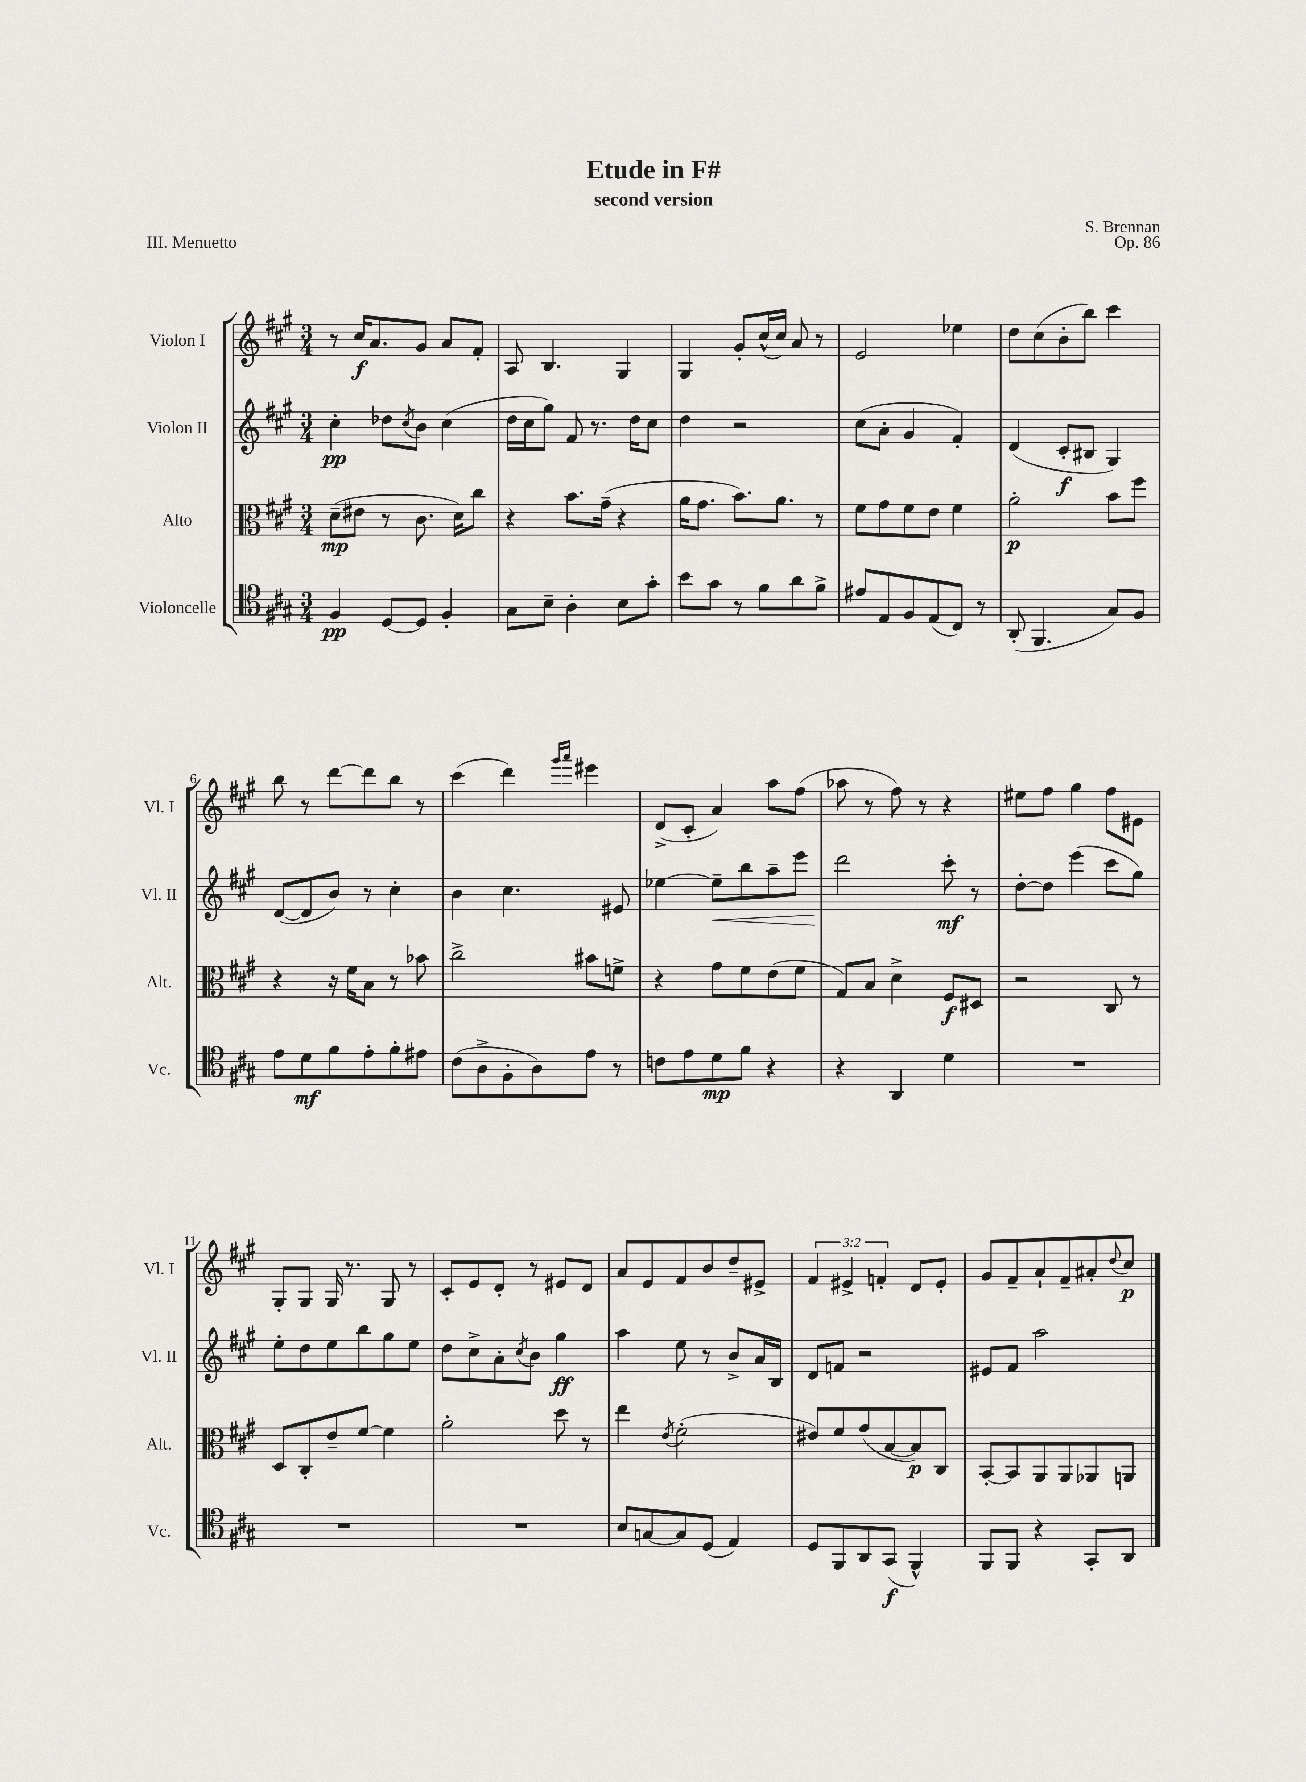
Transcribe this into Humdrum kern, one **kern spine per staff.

**kern	**dynam	**kern	**dynam	**kern	**dynam	**kern	**dynam
*part4	*part4	*part3	*part3	*part2	*part2	*part1	*part1
*staff4	*staff4	*staff3	*staff3	*staff2	*staff2	*staff1	*staff1
*I"Violoncelle	*	*I"Alto	*	*I"Violon II	*	*I"Violon I	*
*I'Vc.	*	*I'Alt.	*	*I'Vl. II	*	*I'Vl. I	*
*clefC4	*	*clefC3	*	*clefG2	*	*clefG2	*
*k[f#c#g#]	*	*k[f#c#g#]	*	*k[f#c#g#]	*	*k[f#c#g#]	*
*M3/4	*	*M3/4	*	*M3/4	*	*M3/4	*
=1	=1	=1	=1	=1	=1	=1	=1
4F#/	pp	(8d~\L	mp	4cc#'\	pp	8r	.
.	.	8e#X\J	.	.	.	16cc#/KL	f
.	.	.	.	.	.	8.a/	.
[8D/L	.	8r	.	8dd-X\L	.	.	.
.	.	.	.	8qcc#/	.	.	.
8D/J]	.	8.c#\	.	8b\J	.	8g#/J	.
4F#'/	.	.	.	(4cc#\	.	8a/L	.
.	.	16d\KL)	.	.	.	.	.
.	.	8cc#\J	.	.	.	8f#'/J	.
=2	=2	=2	=2	=2	=2	=2	=2
8G#\L	.	4r	.	16dd\LL	.	8A/	.
.	.	.	.	16cc#\J	.	.	.
8B~\J	.	.	.	8gg#\J)	.	4.B/	.
4A'\	.	8.b\L	.	8f#/	.	.	.
.	.	.	.	8.r	.	.	.
.	.	(16g#~\Jk	.	.	.	.	.
8B\L	.	4r	.	.	.	4G#/	.
.	.	.	.	16dd\KL	.	.	.
8g#'\J	.	.	.	8cc#\J	.	.	.
=3	=3	=3	=3	=3	=3	=3	=3
8b\L	.	16a\KL	.	4dd\	.	4G#/	.
.	.	8.g#\J	.	.	.	.	.
8g#\J	.	.	.	.	.	.	.
8r	.	8.b\L)	.	2r	.	8g#'/L	.
8f#\L	.	.	.	.	.	(16cc#^^/L	.
.	.	8.a\J	.	.	.	16cc#/JJ)	.
8a\	.	.	.	.	.	8a/	.
8f#^\J	.	8r	.	.	.	8r	.
=4	=4	=4	=4	=4	=4	=4	=4
8e#X/L	.	8f#\L	.	(8cc#\L	.	2e/	.
8E/	.	8g#\	.	8a'\J	.	.	.
8F#/	.	8f#\	.	4g#/	.	.	.
(8E/	.	8e\J	.	.	.	.	.
8C#/J)	.	4f#\	.	4f#'/)	.	4ee-X\	.
8r	.	.	.	.	.	.	.
=5	=5	=5	=5	=5	=5	=5	=5
(8AA'/	.	2a'\	p	(4d/	.	8dd\L	.
4.FF#/	.	.	.	.	.	(8cc#\	.
.	.	.	.	8c#'/L	f	8b'\	.
.	.	.	.	8B#X/J	.	8bb\J)	.
8G#/L)	.	8b\L	.	4G#/)	.	4ccc#\	.
8F#/J	.	8ff#\J	.	.	.	.	.
!!LO:LB:g=z
=6	=6	=6	=6	=6	=6	=6	=6
8e\L	.	4r	.	([8d/L	.	8bb\	.
8d\	mf	.	.	8d/]	.	8r	.
8f#\	.	16r	.	8b/J)	.	[8ddd\L	.
.	.	16f#\KL	.	.	.	.	.
8e'\	.	8B\J	.	8r	.	8ddd\]	.
8f#'\	.	8r	.	4cc#'\	.	8bb\J	.
8e#X\J	.	8b-X\	.	.	.	8r	.
=7	=7	=7	=7	=7	=7	=7	=7
(8c#\L	.	2cc#^\	.	4b\	.	(4ccc#\	.
8A^\	.	.	.	.	.	.	.
8F#'\	.	.	.	4.cc#\	.	4ddd\)	.
8A\)	.	.	.	.	.	.	.
.	.	.	.	.	.	16qqggg#/LL	.
.	.	.	.	.	.	16qqaaa/JJ	.
8e\J	.	8b#X\L	.	.	.	4eee#X\	.
8r	.	8fn^\J	.	8e#X/	.	.	.
=8	=8	=8	=8	=8	=8	=8	=8
8cn\L	.	4r	.	[4ee-X\	.	(8d^/L	.
8e\	.	.	.	.	.	8c#'/J	.
!	!	!	!	!	!LO:HP:b	!	!
8d\	mp	8g#\L	.	8ee-~\L]	<	4a/)	.
8f#\J	.	8f#\	.	8bb\	.	.	.
4r	.	(8e\	.	8aa~\	.	8aa\L	.
.	.	8f#\J	.	8eee\J	.	(8ff#\J	.
=9	=9	=9	=9	=9	=9	=9	=9
4r	.	8G#/L)	.	2ddd\	.	8aa-X\	.
.	.	8B/J	.	.	.	8r	.
4AA/	.	4d^\	.	.	.	8ff#\)	.
.	.	.	.	.	.	8r	.
4d\	.	8F#/L	f	8ccc#'\	[ mf	4r	.
.	.	8D#X/J	.	8r	.	.	.
=10	=10	=10	=10	=10	=10	=10	=10
2.r	.	2r	.	[8dd'\L	.	8ee#X\L	.
.	.	.	.	8dd\J]	.	8ff#\J	.
.	.	.	.	(4eee\	.	4gg#\	.
.	.	8C#/	.	8ccc#\L	.	8ff#\L	.
.	.	8r	.	8gg#\J)	.	8e#X\J	.
!!LO:LB:g=z
=11	=11	=11	=11	=11	=11	=11	=11
2.r	.	8D/L	.	8ee'\L	.	8G#'/L	.
.	.	8C#'/	.	8dd\	.	8G#/J	.
.	.	8e~/	.	8ee\	.	16G#/	.
.	.	.	.	.	.	8.r	.
.	.	[8f#/J	.	8bb\	.	.	.
.	.	4f#\]	.	8gg#\	.	8G#/	.
.	.	.	.	8ee\J	.	8r	.
=12	=12	=12	=12	=12	=12	=12	=12
2.r	.	2a'\	.	8dd\L	.	8c#'/L	.
.	.	.	.	8cc#^\	.	8e/	.
.	.	.	.	8a'\	.	8d'/J	.
.	.	.	.	8qcc#/	.	.	.
.	.	.	.	8b\J	.	8r	.
.	.	8dd\	.	4gg#\	ff	8e#X/L	.
.	.	8r	.	.	.	8d/J	.
=13	=13	=13	=13	=13	=13	=13	=13
8B/L	.	4ee\	.	4aa\	.	8a/L	.
[8Gn/	.	.	.	.	.	8e/	.
.	.	8qe/	.	.	.	.	.
8G/]	.	(2f#'\	.	8ee\	.	8f#/	.
(8D/J	.	.	.	8r	.	8b/	.
4E/)	.	.	.	8b^/L	.	8dd~/	.
.	.	.	.	16a/L	.	8e#X^/J	.
.	.	.	.	16B/JJ	.	.	.
=14	=14	=14	=14	=14	=14	=14	=14
8D/L	.	8e#X/L)	.	8d/L	.	6f#/	.
8FF#/	.	8f#/	.	8fn/J	.	.	.
.	.	.	.	.	.	6e#X^/	.
8AA/	.	(8g#/	.	2r	.	.	.
.	.	.	.	.	.	6fn'/	.
(8GG#/J	f	[8B/	.	.	.	.	.
4FF#^^/)	.	8B/])	p	.	.	8d/L	.
.	.	8C#/J	.	.	.	8e#'/J	.
=15	=15	=15	=15	=15	=15	=15	=15
8FF#/L	.	[8BB'/L	.	8e#X/L	.	8g#/L	.
8FF#/J	.	8BB/]	.	8f#/J	.	8f#~/	.
4r	.	8AA/	.	2aa\	.	8a`/	.
.	.	8AA/	.	.	.	8f#~/	.
8GG#'/L	.	8AA-X/	.	.	.	8a#X'/	.
.	.	.	.	.	.	8qqdd/	.
8AA/J	.	8AAn/J	.	.	.	8cc#/J	p
==	==	==	==	==	==	==	==
*-	*-	*-	*-	*-	*-	*-	*-
